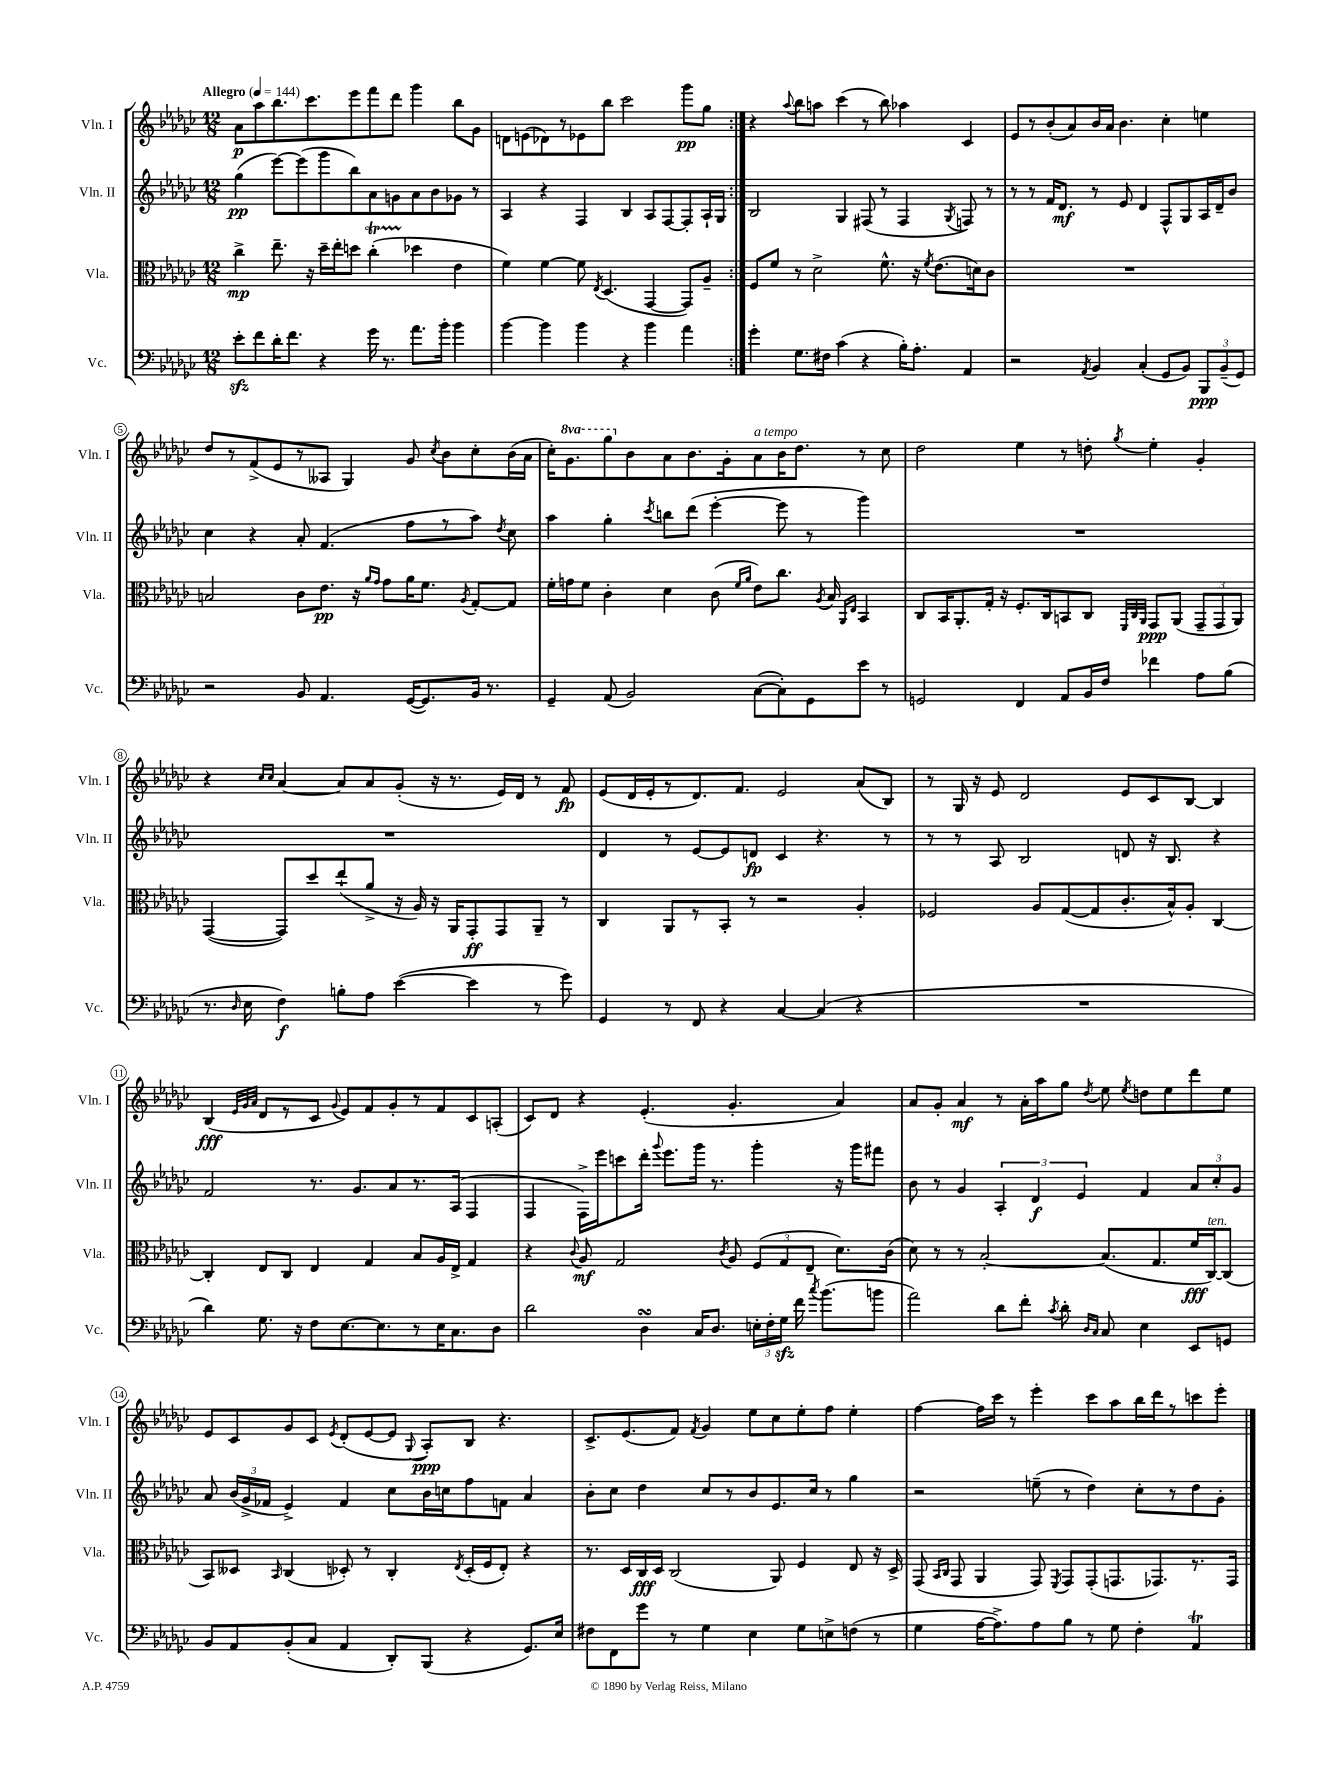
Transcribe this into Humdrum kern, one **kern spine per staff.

**kern	**kern	**kern	**kern
*staff4	*staff3	*staff2	*staff1
*clefF4	*clefC3	*clefG2	*clefG2
*k[b-e-a-d-g-c-]	*k[b-e-a-d-g-c-]	*k[b-e-a-d-g-c-]	*k[b-e-a-d-g-c-]
*M12/8	*M12/8	*M12/8	*M12/8
*MM144	*MM144	*MM144	*MM144
8e-'	4cc-^	(4gg-	8a-
8f	.	.	8aa-
16d-'	8.ee-~	[8eee-)	8.bb-
8.f	.	.	.
.	.	(8eee-]	.
.	16r	.	8.ccc-
4r	16dd-~	8ggg-	.
.	16ee-'	.	.
.	8dd	8bb-)	8eee-
16g-	(4cc-'	8a-	8fff
8.r	.	.	.
.	.	8g	8ddd-
8.a-	4dd-	8a-	4ggg-
.	.	8b-	.
16b-'	.	.	.
4b-	4e-	8g-	8bb-
.	.	8r	8g-
=	=	=	=
[4b-	4f)	4A-	8d
.	.	.	(8e
4b-]	[4f	4r	8d-)
.	.	.	8r
4b-	8f]	4F	8e-
.	8qE-	.	.
.	(4.D-	.	8bb-
4r	.	4B-	2ccc-
4b-	[4GG-	8A-	.
.	.	[8F	.
4a-	8GG-])	8F']	8ggg-
.	8A-~	16A-`	8gg-
.	.	16G-	.
=:|!	=:|!	=:|!	=:|!
4g-'	8F	2B-	4r
.	8f	.	.
.	.	.	8qqaa-
8.G-	8r	.	8bb-
.	2d-^	.	8aa
16F#	.	.	.
(4c-	.	4G-	(4ccc-
4r	.	(8F#	8r
.	8.f^^	8r	8bb-)
16B-')	.	4F#	4aa-
8.A-'	16r	.	.
.	8qf	.	.
.	(8.e-	.	.
.	.	8qG-	.
4AA-	.	8F)	4c-
.	16d)	.	.
.	8c-	8r	.
=	=	=	=
2r	1.r	8r	8e-
.	.	8r	8r
.	.	16f	(8b-'
.	.	8.d-	.
.	.	.	8a-)
8qAA-	.	.	.
4BB-	.	8r	16b-
.	.	.	16a-
.	.	8e-	4.b-
(4C-'	.	4d-	.
8GG-	.	8F^^	4cc-'
8BB-)	.	8G-	.
12BBB-	.	16A-	4ee
.	.	16d-~	.
(12BB-~	.	.	.
.	.	8b-	.
12GG-)	.	.	.
=	=	=	=
2r	2B	4cc-	8dd-
.	.	.	8r
.	.	4r	(8f^
.	.	.	8e-
8BB-	8c-	8a-'	8r
4.AA-	8.e-	(4.f	8A--
.	.	.	4G-)
.	16r	.	.
.	16qqa-	.	.
.	16qqg-	.	.
.	8g-	.	.
([16GG-	16a-	8ff	8g-
8.GG-])	8.f	.	.
.	.	.	8qcc-
.	.	8r	8b-
.	8qA-	.	.
16BB-	[8G-'	8aa-)	8cc-'
8.r	.	.	.
.	.	8qdd-	.
.	8G-]	8cc-	(16b-
.	.	.	16a-
=	=	=	=
4GG-~	16f'	4aa-	16cc-')
.	16g	.	8.gg-
.	8f	.	.
(8AA-	4c-'	4gg-'	8ggg-
2BB-)	.	.	8b-
.	.	8qccc-	.
.	4d-	8bb	8a-
.	.	(8ddd-	8.b-
.	(8c-	[4eee-'	.
.	.	.	16g-'
.	16qqf	.	.
.	16qqa-	.	.
([8C-	8e-)	.	8a-
8C-'])	8.cc-	8eee-]	16b-
.	.	.	8.dd-
8GG-	.	8r	.
.	8qA-	.	.
.	16B-	.	.
.	16qqAA-	.	.
.	16qqE-	.	.
8e-	4BB-	4ggg-)	8r
8r	.	.	8cc-
=	=	=	=
2GG	8C-	1.r	2dd-
.	16BB-	.	.
.	8.AA-'	.	.
.	16G-'	.	.
.	16r	.	.
4FF	8.F'	.	4ee-
.	16C-	.	.
8AA-	8BB	.	8r
16BB-	8C-	.	8dd'
16F	.	.	.
.	32qqFF	.	.
.	32qqC-	.	.
.	32qqAA-	.	8qgg-
4f-	8GG-	.	4ee-'
.	(8AA-	.	.
8A-	12GG-~	.	4g-'
.	12GG-	.	.
(8B-	.	.	.
.	12AA-)	.	.
=	=	=	=
8.r	([4GG-	1.r	4r
16qqD-	.	.	.
16E-	.	.	.
.	.	.	16qqcc-
.	.	.	16qqcc-
4F)	8GG-])	.	[4a-
.	8dd-	.	.
8B'	(8ee-`	.	8a-]
8A-	8a-^	.	8a-
([4e-	16r	.	(8g-'
.	16A-)	.	.
.	16r	.	16r
.	16AA-	.	8.r
4e-]	8GG-'	.	.
.	8GG-	.	16e-)
.	.	.	16d-
8r	8AA-~	.	8r
8g-)	8r	.	8f
=	=	=	=
4GG-	4C-	4d-	(8e-
.	.	.	16d-
.	.	.	16e-'
8r	8AA-	8r	8r
8FF	8r	[8e-	8.d-)
4r	8BB-'	8e-]	.
.	.	.	8.f
.	8r	8d	.
[4C-	2r	4c-	2e-
(4C-]	.	4.r	.
4r	4A-'	.	(8a-
.	.	8r	8B-)
=	=	=	=
1.r	2F-	8r	8r
.	.	8r	16G-
.	.	.	16r
.	.	8A-	8e-
.	.	2B-	2d-
.	8A-	.	.
.	([8G-	.	.
.	8G-]	.	.
.	8.c-'	8d	8e-
.	.	16r	8c-
.	16B-^^)	8.B-	.
.	8A-'	.	[8B-
.	[4C-	4r	4B-]
=	=	=	=
4d-)	4C-']	2f	(4B-
.	.	.	32qqe-
.	.	.	32qqg-
.	.	.	32qqa-
8.G-	8E-	.	8d-
.	8C-	.	8r
16r	.	.	.
8F	4E-	8.r	8c-
.	.	.	8qqg-
[8.E-	.	.	8e-)
.	.	8.g-	.
.	4G-	.	8f
8.E-]	.	.	.
.	.	8a-	8g-'
8r	8B-	8.r	8r
16E-	16A-	.	8f
8.C-	16E-^	(16A-	.
.	4G-	4F	8c-
8D-	.	.	(8A'
=	=	=	=
2d-	4r	4F	8c-)
.	.	.	8d-
.	8qqc-	.	.
.	8A-	16F^)	4r
.	.	16eee-	.
.	2G-	8ccc	.
4D-	.	16ddd-'	(4.e-'
.	.	8qqggg-	.
.	.	8.eee-	.
16C-	.	16ggg-	.
8.D-	.	8.r	.
.	8qc-	.	.
.	8A-	.	4.g-'
24E'	(12F	4ggg-'	.
24F'	.	.	.
24G-	12G-	.	.
16f	.	.	.
.	12E-~	.	.
8qcc-	.	.	.
(8.b-	.	.	.
.	8.d-)	16r	4a-)
.	.	16ggg-	.
8b	.	8fff#	.
.	(16c-	.	.
=	=	=	=
2a-)	8d-)	8b-	8a-
.	8r	8r	8g-'
.	8r	4g-	4a-
.	[2B-'	.	.
8d-	.	6A-'	8r
8f'	.	.	16a-'
.	.	6d-	.
.	.	.	16aa-
8qc-	.	.	.
8d-'	.	.	8gg-
.	.	6e-	.
16qqD-	.	.	.
16qqC-	.	.	8qdd-
8C-	(8.B-]	.	8ee-
.	.	.	8qee-
4E-	.	4f	8dd
.	8.G-	.	.
.	.	.	8ee-
8EE-	16f	12a-	8ddd-
.	[16C-)	.	.
.	.	12cc-'	.
8GG	(8C-]	.	8ee-
.	.	12g-	.
=	=	=	=
8BB-	8BB-)	8a-	8e-
8AA-	8D--	(24b-	8c-
.	.	24g-^	.
.	.	24f-	.
.	16qqBB-	.	.
(8BB-'	(4C-	4e-^)	8g-
8C-	.	.	8c-
.	.	.	8qe-
4AA-	8D-')	4f-	(8d-'
.	8r	.	[8e-
8DD-')	4C-'	8cc-	8e-]
.	.	.	8qqG-
(8BBB-	.	16b-	8A-')
.	.	16cc	.
.	8qE-	.	.
4r	(16D-'	8ff	8B-
.	16F	.	.
.	8E-')	8f	4.r
8.GG-)	4r	4a-	.
16E-	.	.	.
=	=	=	=
8F#	8.r	8b-'	8.c-^
8FF	.	8cc-	.
.	16D-	.	(8.e-
8g-	16C-	4dd-	.
.	16D-	.	.
8r	(2C-	.	8f)
.	.	.	8qf
4G-	.	8cc-	4g-
.	.	8r	.
4E-	.	8b-	8ee-
.	8AA-)	8.e-	8cc-
8G-	4F	.	8ee-'
.	.	16cc-	.
8E^	.	8r	8ff
(8F	8E-	4gg-	4ee-'
8r	16r	.	.
.	16D-^	.	.
=	=	=	=
4G-	(8GG-	2r	[4ff
.	16qqBB-	.	.
.	16qqC-	.	.
.	8GG-	.	.
[16A-	4AA-	.	16ff]
8.A-^])	.	.	16ccc-
.	.	.	8r
8A-	8GG-)	(8ee~	4eee-'
.	8qFF	.	.
8B-	8GG-	8r	.
8r	(8GG-'	4dd-)	8ccc-
8G-	8.GG	.	8aa-
4F'	.	8cc-'	16bb-
.	8.GG-)	.	16ddd-
.	.	8r	8r
4AA-	8.r	8dd-	8ccc
.	.	8g-'	8eee-'
.	16GG-	.	.
==	==	==	==
*-	*-	*-	*-
